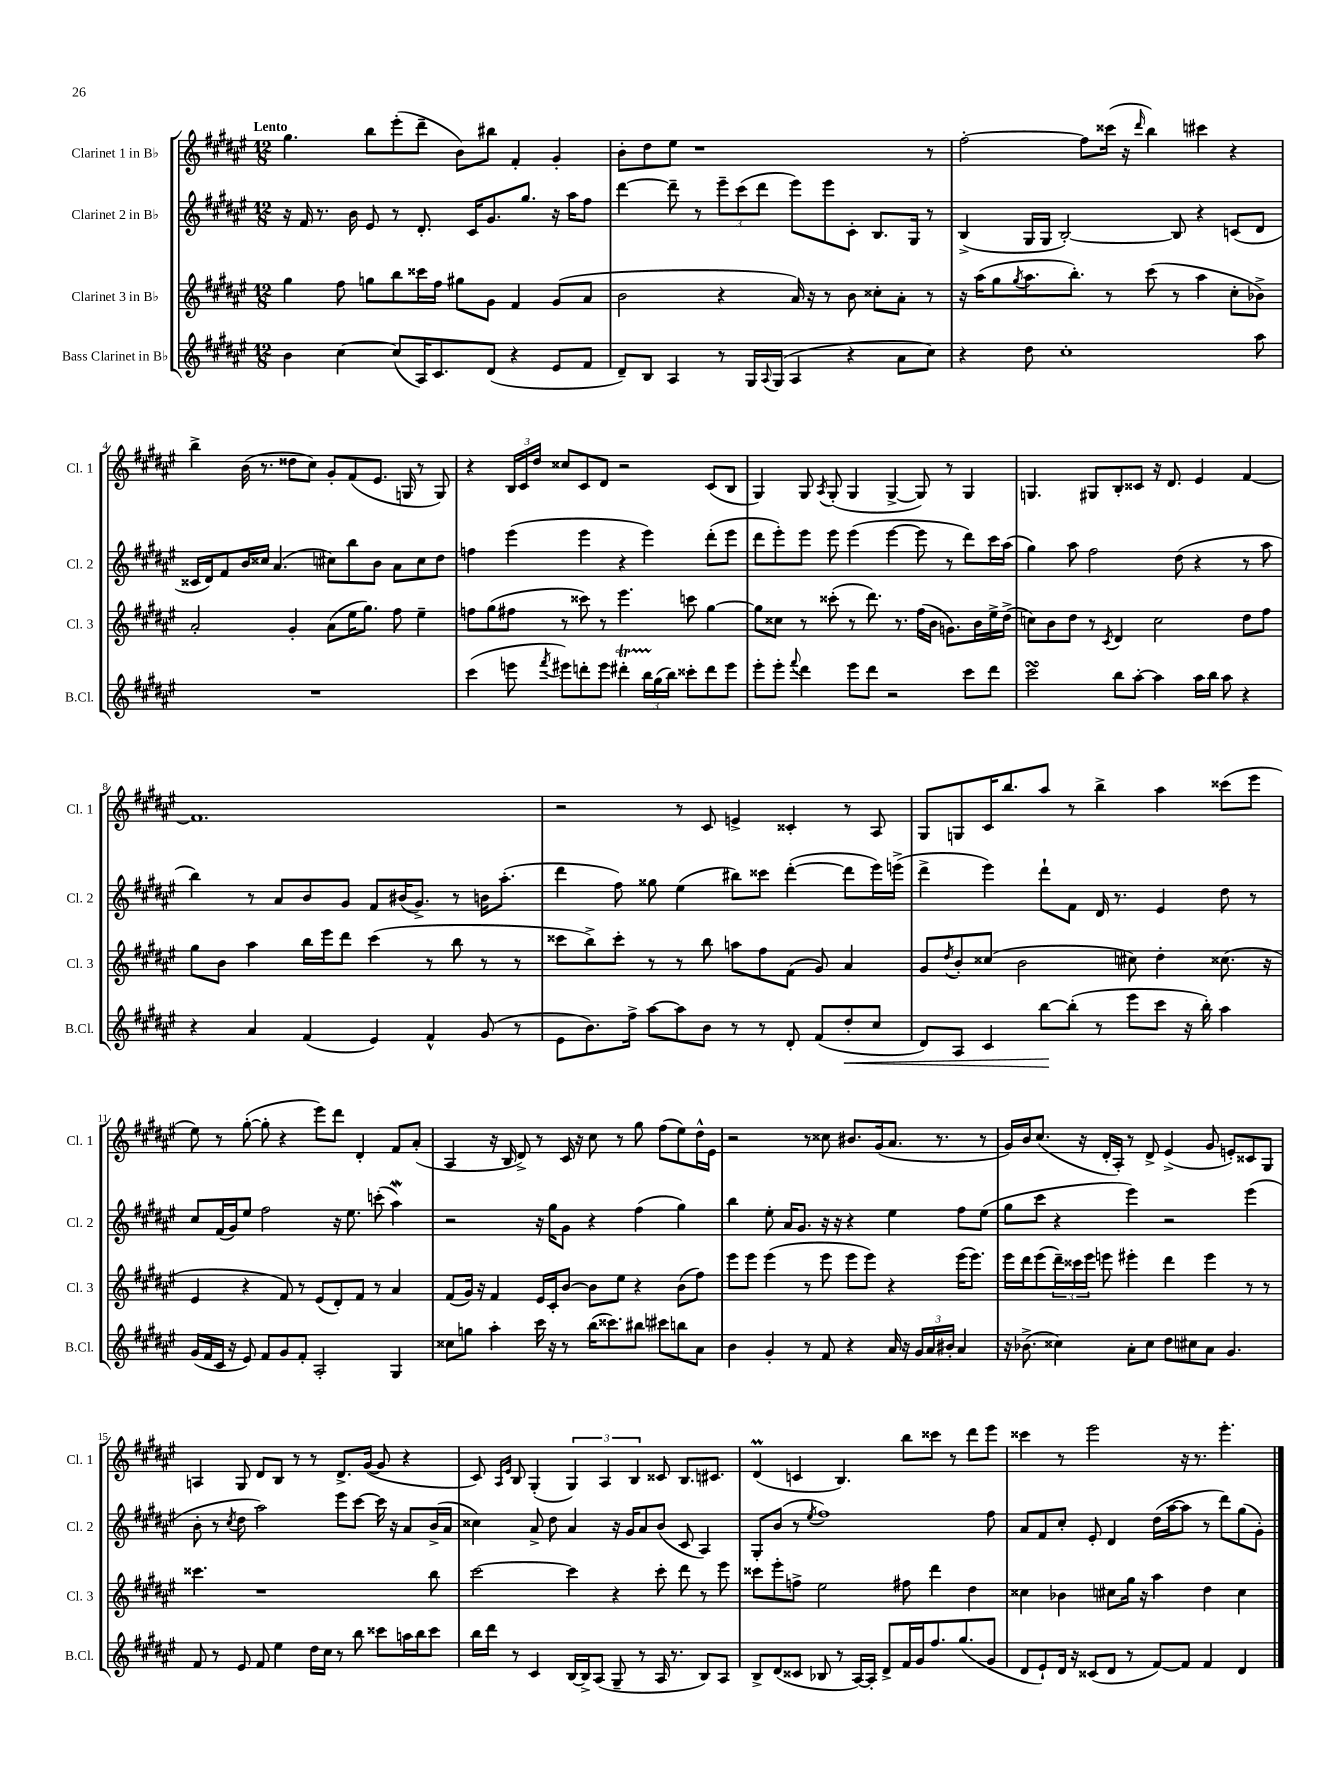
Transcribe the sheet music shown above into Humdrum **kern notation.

**kern	**kern	**kern	**kern
*staff4	*staff3	*staff2	*staff1
*clefG2	*clefG2	*clefG2	*clefG2
*k[f#c#g#d#a#e#]	*k[f#c#g#d#a#e#]	*k[f#c#g#d#a#e#]	*k[f#c#g#d#a#e#]
*M12/8	*M12/8	*M12/8	*M12/8
4b\	4gg#\	16r	4.gg#\
.	.	16f#/	.
.	.	8.r	.
[4cc#\	8ff#\	.	.
.	.	16b\	.
.	8gg\L	8e#/	8bb\L
(8cc#/]L	8bb\	8r	(8eee#'\
16A#/K)	16ccc##\L	8.d#'/	8ddd#~\J
8.c#/	16ff#\JJ	.	.
.	8gg#\L	.	8b\L)
.	.	16c#/LK	.
(8d#/J	8g#\J	8.g#/	8bb#\J
4r	4f#/	.	4f#'/
.	.	8.gg#/J	.
8e#/L	(8g#/L	16r	4g#'/
.	.	16aa#\LK	.
8f#/J	8a#/J	8ff#\J	.
=	=	=	=
8d#~/L)	2b\	[4ddd#\	8b'\L
8B/J	.	.	8dd#\
4A#/	.	8ddd#~\]	8ee#\J
.	.	8r	1r
8r	4r	12eee#~\L	.
.	.	(12ccc#\	.
16G#/LL	.	.	.
.	.	12ddd#\J	.
8qqA#/	.	.	.
(16G#/JJ	.	.	.
4A#/	16a#/)	8eee#\L)	.
.	16r	.	.
.	8r	8eee#\	.
4r	8b\	8c#'\J	.
.	8cc##'\L	8.B/L	.
8a#\L	8a#'\J	.	.
.	.	16G#/Jk	.
8cc#\J)	8r	8r	8r
=	=	=	=
4r	16r	(4B^/	[2ff#'\
.	(16aa#\LK	.	.
.	8gg#\	.	.
.	8qgg#/	.	.
8dd#\	8.aa#\	16G#/LL	.
.	.	16G#/JJ	.
1cc#'	.	[2B'/)	.
.	8.bb'\J)	.	.
.	.	.	8ff#\]L
.	8r	.	(16ccc##\Jk
.	.	.	16r
.	.	.	16qqddd#/
.	(8ccc#\	.	4bb\)
.	8r	8B/]	.
.	4aa#\	4r	4ccc#\
.	8cc#'\L	(8c/L	4r
8aa#\	8b-^\J)	8d#/J	.
=	=	=	=
1.r	2a#'/	16c##/LL	4bb^\
.	.	16d#/J)	.
.	.	8f#/	.
.	.	16b/L	(16b\
.	.	16cc##/JJ	8.r
.	.	(4.a#/	.
.	4g#'/	.	8dd##\L
.	.	.	8cc#\J)
.	(8a#\L	8cc#\L)	8g#'/L
.	16ee#\K	8bb\	(8f#/
.	8.gg#\J)	.	.
.	.	8b\J	8.e#/J
.	8ff#\	8a#\L	.
.	.	.	16G/
.	4ee#~\	8cc#\	8r
.	.	8dd#\J	8G/)
=	=	=	=
(4ccc#\	8ff\L	4ff\	4r
.	(8gg#\	.	.
8eee\	8ff#\J	(4eee#\	24B/LL
.	.	.	24c#/
.	.	.	24dd#/JJ
8qfff#/	.	.	.
8eee#\L)	8r	.	8cc##/L
8ddd'\	8ccc##\)	4eee#\	8c#/
8eee#\J	8r	.	8d#/J
4ddd#'\	4.eee#\	4r	2r
24bb\LL	.	4eee#\)	.
(24gg#\	.	.	.
24bb\JJ)	.	.	.
8ccc##'\L	8ccc\	.	.
8ddd#\	[4gg#\	(8ddd#'\L	(8c#/L
8eee#\J	.	8eee#\J	8B/J
=	=	=	=
8eee#'\L	8gg#\]L	8ddd#\L	4G#/)
8eee#'\J	8cc##\J	8eee#'\)	.
8qqfff#/	.	.	.
4ddd#\	8r	8eee#\J	8G#/
.	.	.	8qA#/
.	(8ccc##'\	8eee#\	(8G#'/
8eee#\L	8r	(4eee#\	4G#/
8ddd#\J	8.ddd#\)	.	.
2r	.	[4eee#\	[4G#^/
.	8.r	.	.
.	(16ff#\LL	8eee#\]	8G#/])
.	16b\JJ	.	.
.	8.g\L)	8r	8r
8ccc#\L	.	8ddd#\L)	4G#/
.	16b\L	.	.
8ddd#\J	16ee#^\	16ccc#\L	.
.	(16dd#^\JJ	(16aa#\JJ	.
=	=	=	=
2ccc#\	8cc\L)	4gg#\)	4.G/
.	8b\	.	.
.	8dd#\J	8aa#\	.
.	8r	2ff#\	8G#/L
.	8qc#/	.	.
8bb\L	4d#/	.	8B'/
[8aa#'\J	.	.	8c##/J
4aa#\]	2cc\	.	16r
.	.	.	8.d#/
.	.	(8dd#\	.
16aa#\LL	.	4r	4e#/
16bb\JJ	.	.	.
8aa#\	.	.	.
4r	8dd#\L	8r	[4f#/
.	8ff#\J	8aa#\	.
=	=	=	=
4r	8gg#\L	4bb\)	1.f#]
.	8b\J	.	.
4a#/	4aa#\	8r	.
.	.	8a#/L	.
(4f#/	16bb\LL	8b/	.
.	16eee#\J	.	.
.	8ddd#\J	8g#/J	.
4e#/)	(4ccc#\	8f#/L	.
.	.	(16b#/K	.
.	.	8.g#^/J)	.
4f#^^/	8r	.	.
.	8bb\	8r	.
(8g#/	8r	16b\LK	.
.	.	(8.aa#'\J	.
8r	8r	.	.
=	=	=	=
8e#\L	8ccc##\L	4ddd#\	2r
8.b\)	8bb^\)	.	.
.	8ccc##'\J	8ff#\)	.
16ff#^\Jk	.	.	.
[8aa#\L	8r	8gg##\	.
8aa#\]	8r	(4ee#\	8r
8b\J	8bb\	.	8c#/
8r	8aa\L	8bb#\L)	4e^/
8r	8ff#\	8ccc##\J	.
8d#'/	(8f#\J	([4ddd#'\	4c##'/
(8f#/L	8g#/)	.	.
8dd#'/	4a#/	8ddd#\]L	8r
8cc#/J	.	16eee#\L)	8A#/
.	.	(16eee^\JJ	.
=	=	=	=
8d#/L)	8g#/L	4ddd#^\	8G#/L
.	8qdd#/	.	.
8A#/J	8b'/	.	8G/
4c#/	(8cc##/J	4eee#\)	16c#/K
.	.	.	8.bb/
.	2b\	.	.
[8bb\L	.	8ddd#`\L	8aa#/J
(8bb'\]J	.	8f#\J	8r
8r	.	16d#/	4bb^\
.	.	8.r	.
8eee#\L	8cc#\)	.	.
8ccc#\J	4dd#'\	4e#/	4aa#\
16r	.	.	.
16bb'\)	.	.	.
4aa#\	(8.cc##\	8dd#\	(8ccc##\L
.	.	8r	8eee#\J
.	16r	.	.
=	=	=	=
(16g#/LL	4e#/	8cc#/L	8ee#\)
16f#/	.	.	.
16c#/JJ	.	(16f#/L	8r
16r	.	16g#/J)	.
8e#/)	4r	8ee#/J	([8gg#'\
8f#/L	.	2ff#\	8gg#'\]
8g#/	8f#/)	.	4r
8f#'/J	8r	.	.
2A#'/	(8e#/L	.	8eee#\L)
.	8d#'/)	16r	8ddd#\J
.	.	8.ee#\	.
.	8f#/J	.	4d#'/
.	8r	(8ccc'\	.
4G#/	4a#/	4aa#\)	8f#/L
.	.	.	(8a#'/J
=	=	=	=
8cc##\L	(8f#/L	2r	4A#/
8gg\J	16g#/Jk)	.	.
.	16r	.	.
4aa#'\	4f#/	.	16r
.	.	.	16B/
.	.	.	8d#^/)
16ccc#\	16e#/LL	16r	8r
16r	16c#'/J	16gg#\LK	.
8r	[8b/J	8g#\J	16c#/
.	.	.	16r
(16bb\LK	8b\]L	4r	8cc#\
8.ccc##\)	.	.	.
.	8ee#\J	.	8r
8bb#\J	4r	(4ff#\	8gg#\
8ccc#\L	.	.	(8ff#\L
8bb\	(8b\L	4gg#\)	8ee#\)
8a#\J	8ff#\J)	.	16dd#^^\L
.	.	.	16e#\JJ
=	=	=	=
4b\	8eee#\L	4bb\	2r
.	8eee#\J	.	.
4g#'/	(4eee#\	8ee#'\	.
.	.	16a#/LK	.
.	.	8.g#/J	.
8r	8r	.	8r
8f#/	8eee#\	16r	8cc##\
.	.	16r	.
4r	8eee#\L	4r	8.b#/L
.	8eee#\J)	.	.
.	.	.	(16g#/k
16a#/	4r	4ee#\	8.a#/J
16r	.	.	.
24g#/LL	.	.	.
24a#/	.	.	.
.	.	.	8.r
24b#'/JJ	.	.	.
4a#/	(16eee#\LK	8ff#\L	.
.	8.eee#\J)	.	.
.	.	(8ee#\J	8r
=	=	=	=
16r	16eee#\LL	8gg#\L	16g#/LL)
(8.b-^\	16ddd#\J	.	16b/J
.	(8eee#\	8ccc#\J	(8.cc#/J
4cc##\)	24ddd#~\L)	4r	.
.	24ccc##\	.	.
.	.	.	16r
.	24eee#\JJ	.	.
.	8eee\	.	16d#'/LL
.	.	.	16A#'/JJ)
8a#'\L	4eee#'\	4eee#\)	8r
8cc##\J	.	.	8d#^/
8dd#\L	4ddd#\	2r	(4e#^/
8cc#\	.	.	.
8a#\J	4eee#\	.	8g#/
4.g#/	.	.	8e'/L)
.	8r	(4eee#\	8c##/
.	8r	.	8G#/J
=	=	=	=
8f#/	4.ccc##\	8b'\	4A/
8r	.	8r	.
.	.	8qcc#/	.
8e#/	.	8dd#\	8G#/
8f#/	1r	2aa#\)	8d#/L
4ee#\	.	.	8B/J
.	.	.	8r
16dd#\LL	.	.	8r
16cc#\JJ	.	.	.
8r	.	8eee#\L	8.d#^/L
8bb\	.	[8ccc#\J	.
.	.	.	([16g#/Jk
8ccc##\L	.	16ccc#\]	8g#/]
.	.	16r	.
16aa\L	.	8a#/L	4r
16bb\J	.	.	.
8ccc##\J	8bb\	(16b^/L	.
.	.	16a#/JJ	.
=	=	=	=
16bb\LL	[2ccc#\	4cc##\)	8c#/)
16ddd#\JJ	.	.	.
.	.	.	16qqA#/LL
.	.	.	16qqe#/JJ
8r	.	.	8B/
4c#/	.	8a#^/	(4G#'/
.	.	8dd#\	.
[16B/LL	4ccc#\]	4a#/	6G#/)
16B^/]J	.	.	.
(8A#/J	.	.	.
.	.	.	6A#/
8G#~/	4r	16r	.
.	.	16g#/LK	.
.	.	.	6B/
8r	.	8a#/	.
16A#/	8ccc#'\	(8b/J	8c##/
8.r	.	.	.
.	8ddd#\	8c#/	8.B/L
8B/L)	8r	4A#/)	.
.	.	.	8.c#/J
8A#/J	8eee#\	.	.
=	=	=	=
8B^/L	8ccc##\L	8G#'/L	(4d#/
(8d#/	8eee#'\	(8b/J	.
8c##/J	8ff^\J	8r	4c/
.	.	8qee#/	.
8B-/	2ee#\	1ff#)	.
8r	.	.	4.B/)
[16A#/LL)	.	.	.
16A#'/]JJ	.	.	.
8d#^/L	.	.	.
16f#/L	8ff#\	.	8bb\L
16g#/J	.	.	.
8.ff#/	4ddd#\	.	8ccc##\J
.	.	.	8r
(8.gg#/	.	.	.
.	4dd#\	.	8ddd#\L
8g#/J	.	8ff#\	8eee#\J
=	=	=	=
8d#/L	4cc##\	8a#/L	4ccc##\
8e#`/)	.	8f#/	.
16d#/Jk	4b-\	8cc#'/J	8r
16r	.	.	.
(8c##/L	.	8e#'/	2eee#\
8d#/J	8cc#\L	4d#/	.
8r	16gg#\Jk	.	.
.	16r	.	.
[8f#/L)	4aa#\	(16dd#\LL	.
.	.	[16aa#\J	.
8f#/]J	.	8aa#\]J	16r
.	.	.	8.r
4f#/	4dd#\	8r	.
.	.	8ddd#\L)	4.eee#'\
4d#/	4cc#\	(8gg#\	.
.	.	8g#'\J)	.
==	==	==	==
*-	*-	*-	*-
